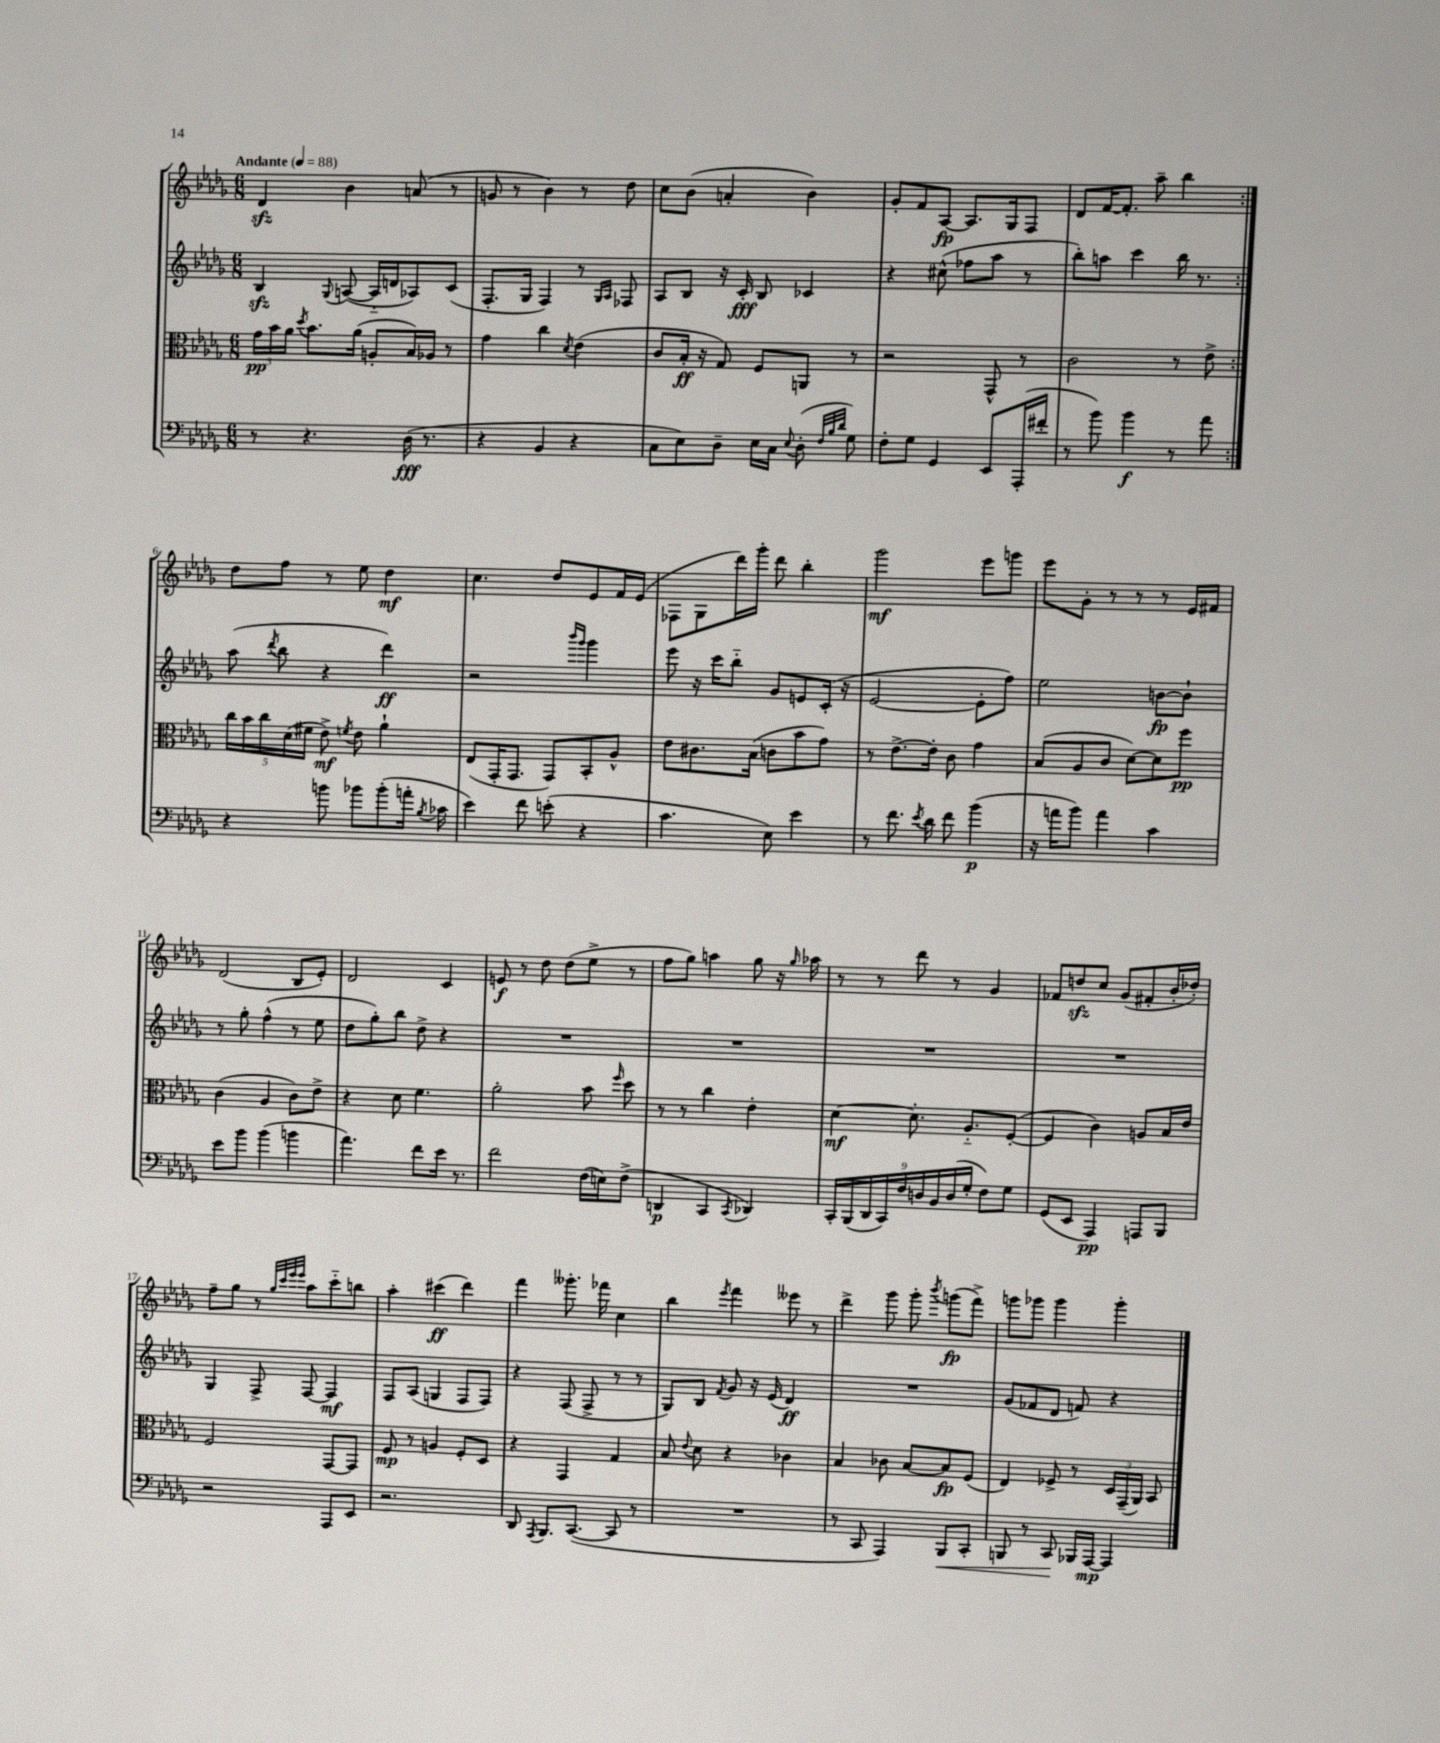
<<
\new StaffGroup <<
\new Staff = "s0" {
    \clef treble \key des \major \numericTimeSignature \time 6/8 \tempo "Andante" 4 = 88
    \autoBeamOff \repeat volta 2 { des'4\sfz bes'4 a'8( r8 |
    g'8 r8 bes'4) r8 des''8 |
    c''8[ bes'8]( a'4-. bes'4) |
    ges'8[-. f'8 aes8]~\fp aes8.[ ges16 f8] |
    des'8[ f'16~ f'8.]-. aes''8-- bes''4 | }
    des''8[ f''8] r8 ees''8 des''4\mf |
    c''4. des''8[ ees'8 f'16 ees'16]( |
    fes8[ ges8 des'''16) ges'''16]-. des'''8 bes''4-. |
    ges'''2\mf ees'''8[ g'''8] |
    ees'''8[ ges'8]-. r8 r8 r8 ees'16[ fis'16] |
    des'2( bes8[ ees'8]-.) |
    des'2 c'4 |
    e'8\f r8 des''8 des''8[( ees''8]-> r8 |
    f''8[ ges''8]) a''4 ges''8 r16 \grace { ges''16 } aes''16 |
    r8 r8 des'''8 r8 ges'4 |
    fes'8[ d''8\sfz c''8] ges'8[( fis'8-. bes'16-. des''16]-.) |
    f''8[-- ges''8] r8 \grace { ges''32[ c'''32 ees'''32 ees'''32] } aes''8[ c'''8-_ b''8] |
    aes''4-. cis'''4\ff( des'''4) |
    f'''4 geses'''8.-. fes'''16 c''4 |
    bes''4 \acciaccatura { ees'''8 } f'''4 eeses'''8 r8 |
    des'''4-> ges'''8 ges'''8-. \acciaccatura { bes'''8 } g'''8[\fp( f'''8]->) |
    g'''8[ ges'''8] ges'''4 ges'''4-. \bar "|." |
}
\new Staff = "s1" {
    \clef treble \key des \major \numericTimeSignature \time 6/8
    \autoBeamOff \repeat volta 2 { bes4\sfz \appoggiatura { ges8 } a8~( a16[-_ d'16 aes8) c'8]( |
    f8.[-. ges16] f4) r8 \grace { ges16[ aes16] } fes8 |
    aes8[ bes8] r16 c'16-.\fff bes8 ces'4 |
    r4 cis''8-^( fes''8[ aes''8] r8 |
    bes''8[-.) a''8] c'''4 bes''16 r8. | }
    aes''8( \acciaccatura { des'''8 } bes''8 r4 des'''4\ff) |
    r2 \grace { bes'''16[ ges'''16] } ges'''4 |
    ees'''8 r16 c'''16[ bes''8]-_ ges'8[ e'8 c'16]-.( r16 |
    ees'2~ ees'8[-. f''8]) |
    ees''2 b'8[~\fp b'8]-! |
    r8 ges''8-. f''4-^( r8 ees''8 |
    des''8[ ges''8-.) bes''8] des''8-> r4 |
    R2. |
    R2. |
    R2. |
    R2. |
    ges4 f8-> f8~ f4\mf |
    f8[ aes8]( g4 f8[ f8]) |
    r4 f8( f8-> r8 r8 |
    ges8[) bes8] \acciaccatura { f'8 } ges'8 r16 ees'16( des'4\ff) |
    R2. |
    ges'8[( fes'8 des'8] f'8) r4 \bar "|." |
}
\new Staff = "s2" {
    \clef alto \key des \major \numericTimeSignature \time 6/8
    \autoBeamOff \repeat volta 2 { \tuplet 3/2 { ges'16[\pp bes'16 aes'16] } \acciaccatura { des''8 } bes'8.[ aes'16]( a8[-. bes16) aes16] r8 |
    ges'4 c''4 \acciaccatura { des'8 } ees'4( |
    c'8[ bes16]-.\ff r16 ges8) f8[ a,8] r8 |
    r2 ges,8-^ r8 |
    c'2 r8 ees'8-> | }
    \tuplet 5/4 { c''16[ bes'16 c''16 des'16( fis'16] } ees'8->\mf) \acciaccatura { f'8 } ees'8 aes'4-! |
    ees8[( ges,16-. ges,8.] ges,8[) bes,8-. aes8]-^ |
    ees'8[ cis'8. bes16]( c'8[ bes'8 ges'8]) |
    r8 ees'8.[~-> ees'16]-. c'8 ges'4 |
    bes8[( aes8 c'8] des'8[~) des'8 f''8]\pp |
    c'4( aes4 c'8[) ees'8]-> |
    r4 des'8 f'4. |
    aes'2-. bes'8 \grace { f''16 } des''8 |
    r8 r8 c''4 ees'4-. |
    des'4~\mf des'8.-. aes8.[-_ f8]~-.( |
    f4 c'4) a8[ bes16 ees'16] |
    f2 ges,8[~ ges,8] |
    f8\mp r8 a4 f8[-. des8] |
    r4 ges,4 ges4 |
    bes8 \appoggiatura { ees'8 } des'8 r4 ces'4 |
    bes4 ces'8 bes8[~ bes8\fp f8]( |
    ees4) fes8-> r8 \tuplet 3/2 { des16[ ges,16--( aes,16]) } bes,8 \bar "|." |
}
\new Staff = "s3" {
    \clef bass \key des \major \numericTimeSignature \time 6/8
    \autoBeamOff \repeat volta 2 { r8 r4. des16\fff( r8. |
    r4 bes,4 r4 |
    c8[ ees8) des8]-- ees16[ c16] \appoggiatura { ees8 } des8-.( \grace { f32[ bes32 des'32] } ges8) |
    f8[-. ges8] ges,4 ees,8[ aes,,16-.( fis'16]-. |
    r8 bes'8) bes'4\f r8 aes'8 | }
    r4 b'8 bes'8[ bes'8-.( a'16]-. \acciaccatura { bes8 } ces'16 |
    ees'4) f'8 e'8-.( r4 |
    c'4. ees8) ees'4 |
    r8 f'8. \acciaccatura { ees'8 } des'16 f'8 bes'4\p( |
    r16 a'16[ bes'8]) a'4 c'4 |
    ees'8[ bes'8] bes'4( b'4 |
    aes'4.) f'8[ ees'16] r8. |
    f'2 f16[( e16) f8]->( |
    d,4\p c,4 \acciaccatura { c,8 } des,4) |
    \tuplet 9/8 { c,16[-. bes,,16( des,16 c,16) f16 d16 bes,16 d16( ges16]-. } f8[) ges8] |
    ges,8[( ees,8] aes,,4\pp) a,,8[ bes,,8] |
    r2 aes,,8[ ees,8] |
    r2. |
    des,8 \acciaccatura { aes,,8 } bes,,8.[ c,8.]~( c,8 r8 |
    R2. |
    r8 c,8 aes,,4) bes,,8[\< c,8]-. |
    b,,8 r8 c,8\! bes,,16[ aes,,16]~\mp aes,,4 \bar "|." |
}
>>
>>
